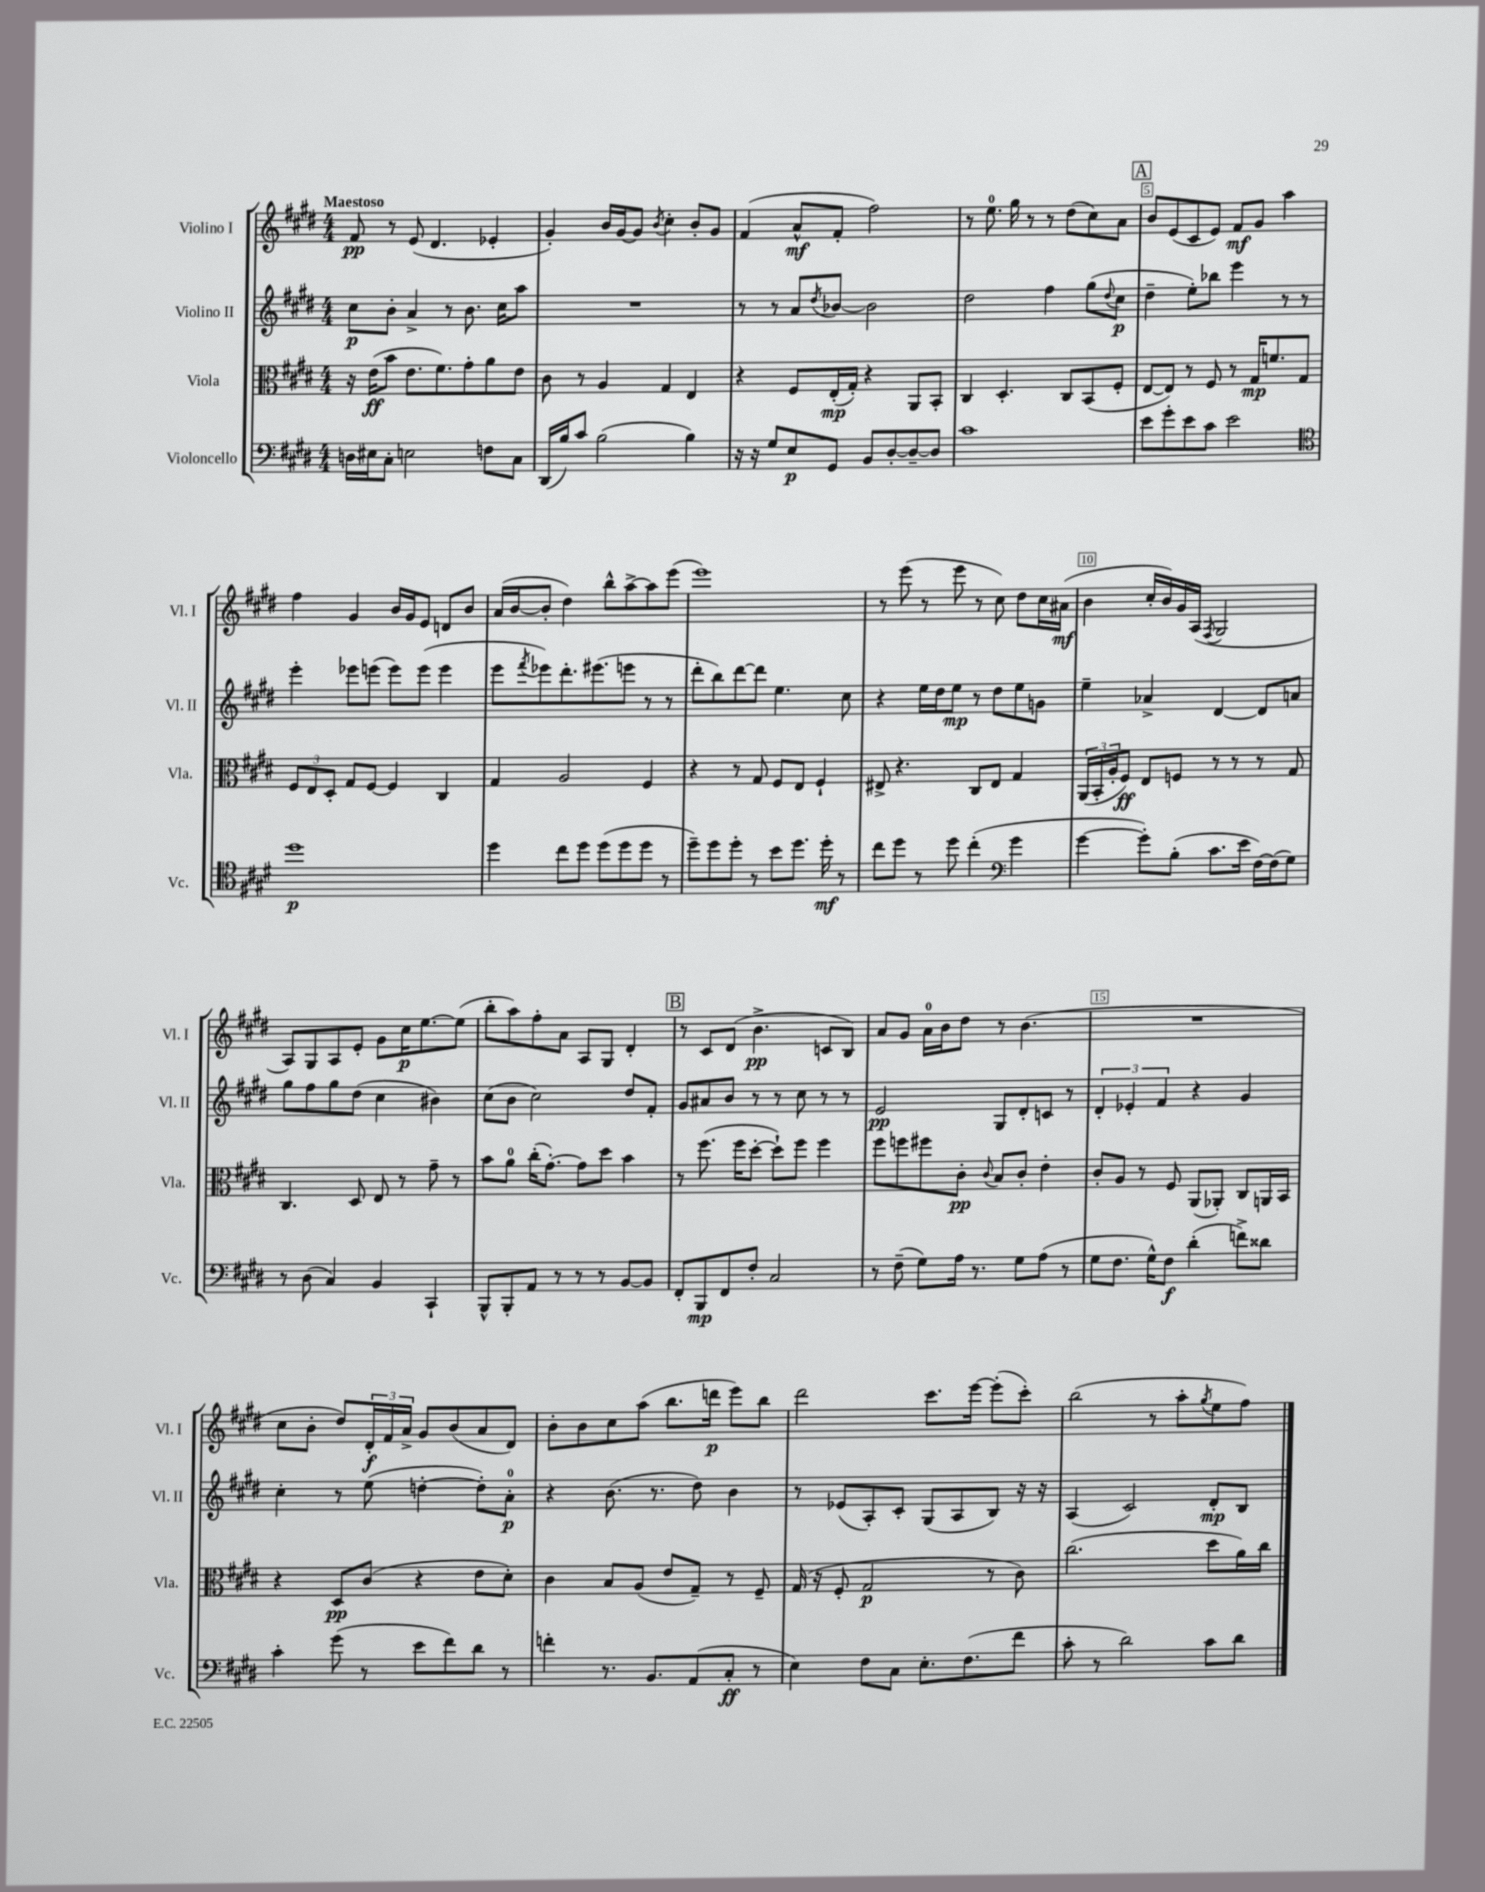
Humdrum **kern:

**kern	**kern	**kern	**kern
*staff4	*staff3	*staff2	*staff1
*clefF4	*clefC3	*clefG2	*clefG2
*k[f#c#g#d#]	*k[f#c#g#d#]	*k[f#c#g#d#]	*k[f#c#g#d#]
*M4/4	*M4/4	*M4/4	*M4/4
16D	16r	8cc#	8f#
16E#	(16e	.	.
8C#'	8b	8b'	8r
2E	8.e	4a^	(8e
.	.	.	4.d#
.	8.f#)	.	.
.	.	8r	.
.	8g#'	8.b	.
8F	8a	.	4e-'
.	.	16cc#	.
8C#	8e	8aa	.
=	=	=	=
(16DD#	8c#	1r	4g#')
16B)	.	.	.
8c#	8r	.	.
(2B	4A	.	16b
.	.	.	[16g#
.	.	.	8g#]
.	.	.	8qb
.	4G#	.	4cc#'
4B)	4E	.	8b'
.	.	.	8g#
=	=	=	=
16r	4r	8r	(4f#
16r	.	.	.
8G#	.	8r	.
8E	8F#	8a	8a^^
.	.	8qdd#	.
8GG#	(16E'	[8b-	8f#'
.	16G#')	.	.
8BB	4r	2b-]	2ff#)
[8D#'	.	.	.
8D#~_	8AA	.	.
8D#]	8BB'	.	.
=	=	=	=
1c#	4C#	2dd#	8r
.	.	.	8.ee
.	4.D#'	.	.
.	.	.	16gg#
.	.	.	8r
.	.	4ff#	8r
.	8C#	.	(8dd#
.	(8BB	(8gg#	8cc#)
.	.	8qqdd#	.
.	8F#'	8cc#	8a
=	=	=	=
8e	[8E	4dd#~	8b
8g#'	8E])	.	(8e
8e	8r	8ee')	8c#
8c#	8F#	8bb-	8e)
2e	8r	4eee	8f#
.	16G#	.	8g#
.	8.f	.	.
.	.	8r	4aa
.	8G#	8r	.
=	=	=	=
*clefC4	*	*	*
1dd#	12F#	4eee'	4ff#
.	12E	.	.
.	12D#'	.	.
.	8G#	8eee-	4g#
.	[8F#	(8eee	.
.	4F#]	8eee)	16b
.	.	.	16g#
.	.	(8eee	8e
.	4C#	4eee	8d
.	.	.	8b
=	=	=	=
4dd#	4G#	8eee	(16a
.	.	.	[16b
.	.	8qfff#	.
.	.	8eee-)	8b']
8cc#	2A	8.ddd#'	4dd#)
8dd#	.	.	.
.	.	(8.eee#	.
(8dd#	.	.	8bb^^
8dd#	.	8eee	[8aa^
8dd#	4F#	8r	8aa]
8r	.	8r	(8eee
=	=	=	=
8dd#~)	4r	8ddd#'	1eee)
8dd#	.	8bb)	.
8dd#'	8r	[8ddd#	.
8r	8G#	8ddd#]	.
8b	8F#	4.ee	.
8.dd#	8E	.	.
.	4F#`	.	.
16dd#'	.	.	.
8r	.	8cc#	.
=	=	=	=
8cc#	8E#^	4r	8r
8dd#	4.r	.	(8eee
8r	.	16ee	8r
.	.	16dd#	.
8dd#	.	8ee	8eee
(4cc#'	8C#	8r	8r
.	8E#	8dd#	8cc#)
*clefF4	*	*	*
4g#	4G#	8ee	8dd#
.	.	8g	16cc#
.	.	.	(16a#
=	=	=	=
[4g#	(24AA	4ee~	4b
.	24BB'	.	.
.	24A'	.	.
.	8F#)	.	.
8g#'])	8E	4a-^	16cc#'
.	.	.	16b)
(8B'	8F	.	16g#
.	.	.	(16A
.	.	.	8qF#
8.c#	8r	[4d#	2G#
.	8r	.	.
16e	.	.	.
[16F#)	8r	8d#]	.
(16F#]	.	.	.
8G#)	8G#	8a	.
=	=	=	=
8r	4.C#	8gg#	8A)
(8D#	.	8ff#	8G#
4C#)	.	8gg#	8A
.	8D#	(8dd#	8e'
4BB	8E	4cc#	8g#
.	8r	.	16cc#
.	.	.	[8.ee
4CC#`	8g#~	4b#)	.
.	8r	.	(8ee]
=	=	=	=
8BBB^^	8b	(8cc#	8bb'
8BBB'	8a	8b	8aa)
8AA	(16cc#'	2cc#)	8ff#'
.	[8.g#')	.	.
8r	.	.	8a
8r	8g#]	.	8A
8r	8dd#	.	8G#
[8BB	4b	8dd#	4d#'
8BB]	.	8f#'	.
=	=	=	=
8FF#'	8r	8g#	8r
8BBB	(8.ff#	8a#	8c#
8FF#	.	8b	(8d#
.	16ff#	.	.
8F#'	[8dd#'	8r	4.b^
2C#	8dd#`])	8r	.
.	8ff#	8cc#	.
.	4ff#	8r	8c
.	.	8r	8B)
=	=	=	=
8r	8ff#	2e	8a
(8F#~	8ff	.	8g#
8G#)	8ff#	.	16a
.	.	.	16b
16A	8c#'	.	8dd#
8.r	.	.	.
.	8qqc#	.	.
.	8B	8G#	8r
8G#	8c#'	8d#'	(4.b
(8A	4e'	8c	.
8r	.	8r	.
=	=	=	=
8G#	8c#'	6d#'	1r
8.F#	8A	.	.
.	.	6e-'	.
.	8r	.	.
16G#^^)	.	.	.
.	.	6f#	.
8F#	8F#	.	.
(4d#'	(8AA	4r	.
.	8AA-')	.	.
8f^)	8C#	4g#	.
8d##	16AA	.	.
.	16BB	.	.
=	=	=	=
4c#'	4r	4cc#'	8cc#
.	.	.	8b'
(8g#	8D#	8r	8dd#)
8r	(8c#	(8ee	24d#'
.	.	.	24f#
.	.	.	24a^
8e	4r	[4dd'	8g#
8f#)	.	.	(8b
8d#	8e	8dd'])	8a
8r	8d#')	8a'	8d#)
=	=	=	=
4f'	4c#	4r	8b'
.	.	.	8b
8.r	8B	(8.b	8cc#
.	(8A	.	(8aa
8.BB	.	8.r	.
.	8e	.	8.bb
(8AA	8G#~)	8dd#)	.
.	.	.	16ddd
8C#'	8r	4b	8eee)
8r	8F#~	.	8bb
=	=	=	=
4E)	(16G#	8r	2ddd#
.	16r	.	.
.	8F#'	(8e-	.
8F#	2G#	8A')	.
8C#	.	8c#'	.
8.E'	.	(8G#	8.ccc#
.	.	8A	.
(8.F#	.	.	[16eee
.	8r	8B)	(8eee']
8f#	8c#)	16r	8ccc#')
.	.	16r	.
=	=	=	=
8c#'	(2.cc#	(4A	(2bb
8r	.	.	.
2d#)	.	2c#)	.
.	.	.	8r
.	.	.	8aa'
.	.	.	8qgg#
8c#	8dd#	8d#'	8ee
8d#	16a)	8B	8ff#)
.	16cc#	.	.
==	==	==	==
*-	*-	*-	*-
